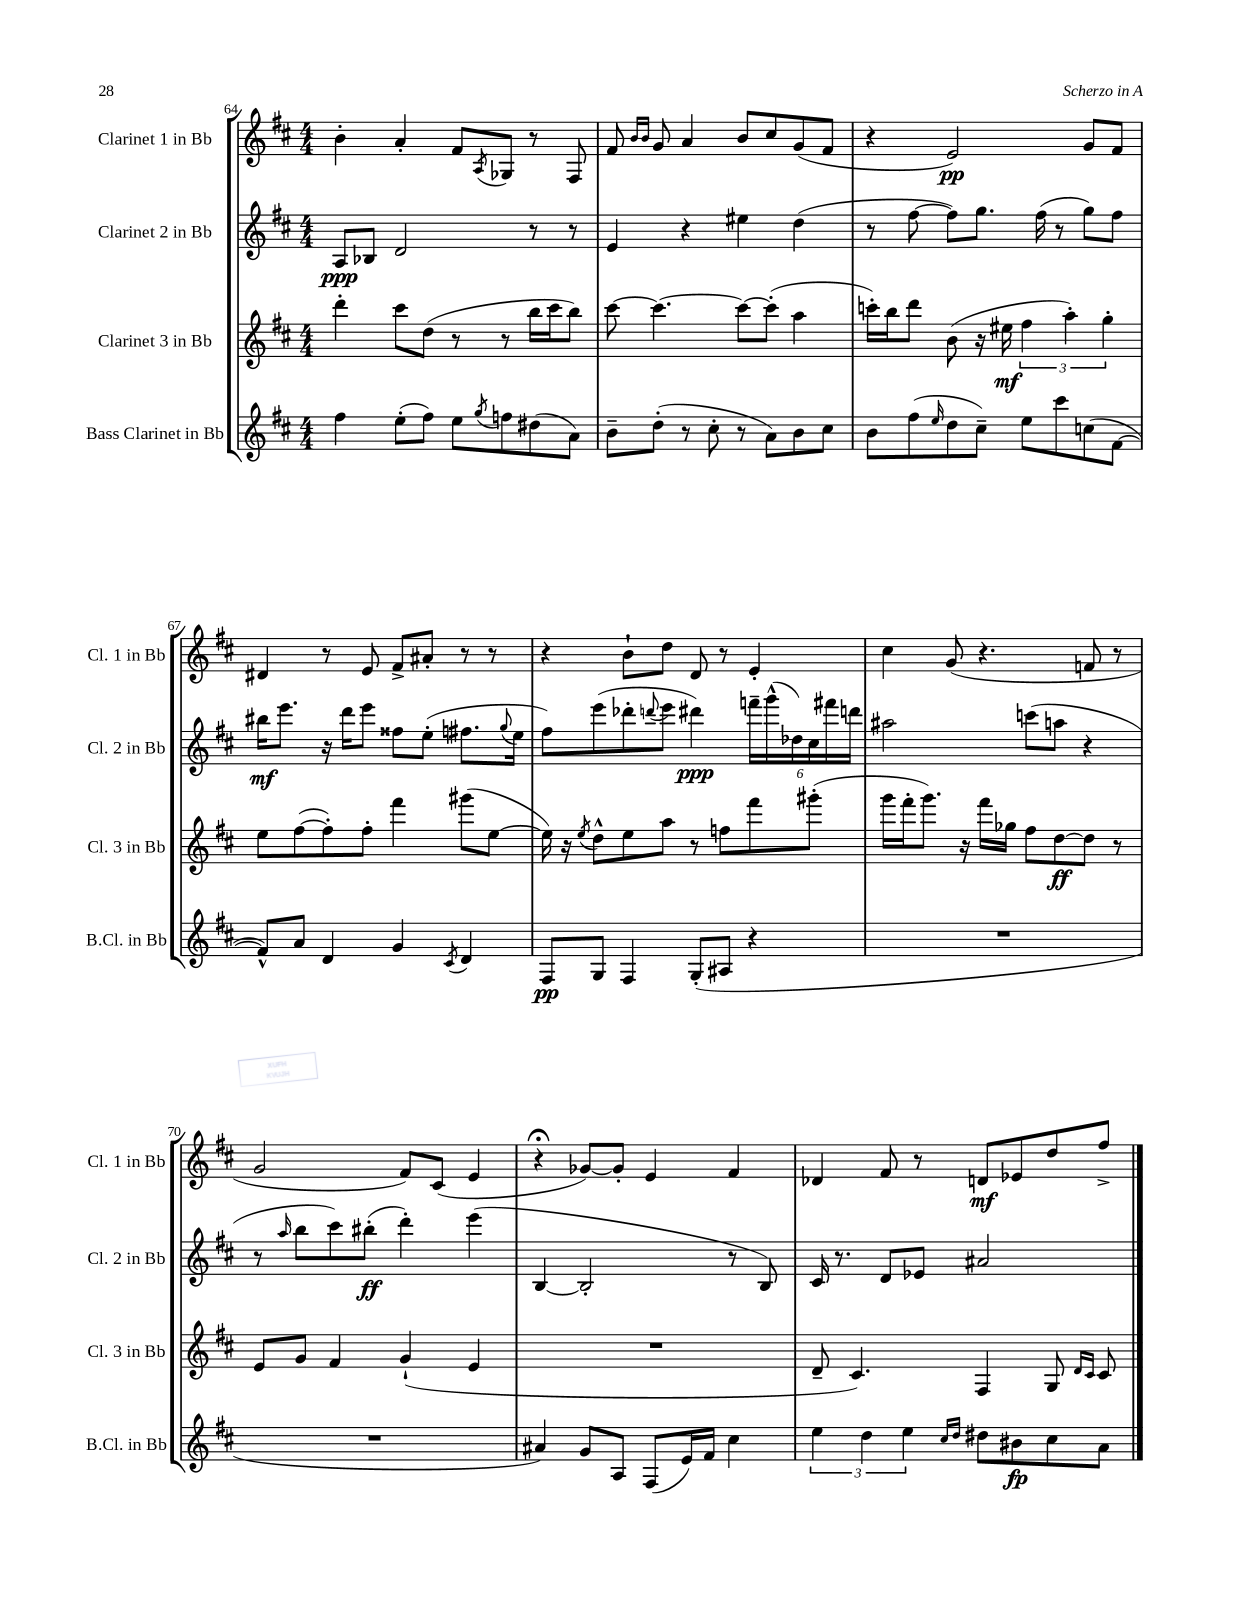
<<
\new StaffGroup <<
\new Staff = "s0" \with { instrumentName = "Clarinet 1 in Bb" shortInstrumentName = "Cl. 1 in Bb" } {
    \clef treble \key d \major \numericTimeSignature \time 4/4
    b'4-. a'4-. fis'8 \acciaccatura { a8 } ges8 r8 fis8 |
    fis'8 \grace { b'16 b'16 } g'8 a'4 b'8 cis''8 g'8( fis'8 |
    r4 e'2\pp) g'8 fis'8 |
    dis'4 r8 e'8 fis'8-> ais'8-. r8 r8 |
    r4 b'8-! d''8 d'8 r8 e'4-. |
    cis''4 g'8( r4. f'8 r8 |
    g'2 fis'8) cis'8( e'4 |
    r4\fermata ges'8~) ges'8-. e'4 fis'4 |
    des'4 fis'8 r8 d'8\mf ees'8 d''8 fis''8-> \bar "|." |
}
\new Staff = "s1" \with { instrumentName = "Clarinet 2 in Bb" shortInstrumentName = "Cl. 2 in Bb" } {
    \clef treble \key d \major \numericTimeSignature \time 4/4
    a8\ppp bes8 d'2 r8 r8 |
    e'4 r4 eis''4 d''4( |
    r8 fis''8~ fis''8) g''8. fis''16( r8 g''8) fis''8 |
    bis''16\mf e'''8. r16 d'''16 e'''8 fisis''8 e''8-.( fis''8. \appoggiatura { g''8 } e''16 |
    fis''8) e'''8( des'''8-. \appoggiatura { d'''8 } e'''8 dis'''4\ppp) \tuplet 6/4 { f'''16-- g'''16-^( des''16) cis''16 fis'''16 d'''16 } |
    ais''2 c'''8( a''8 r4 |
    r8 \grace { a''16 } b''8 cis'''8) bis''8-.\ff( d'''4-.) e'''4( |
    b4~ b2-. r8 b8) |
    cis'16 r8. d'8 ees'8 ais'2 \bar "|." |
}
\new Staff = "s2" \with { instrumentName = "Clarinet 3 in Bb" shortInstrumentName = "Cl. 3 in Bb" } {
    \clef treble \key d \major \numericTimeSignature \time 4/4
    d'''4-. cis'''8 d''8( r8 r8 b''16 cis'''16 b''8) |
    cis'''8~ cis'''4.~ cis'''8~ cis'''8-.( a''4 |
    c'''16-.) b''16 d'''8 b'8( r16 eis''16\mf \tuplet 3/2 { fis''4 a''4-.) g''4-. } |
    e''8 fis''8~( fis''8-.) fis''8-. fis'''4 gis'''8( e''8~ |
    e''16) r16 \acciaccatura { e''8 } d''8-^ e''8 a''8 r8 f''8 fis'''8 gis'''8-.( |
    g'''16 fis'''16-. g'''8.) r16 fis'''16 ges''16 fis''8 d''8~\ff d''8 r8 |
    e'8 g'8 fis'4 g'4-!( e'4 |
    R1 |
    d'8-- cis'4.) fis4 g8 \grace { d'16 cis'16 } cis'8 \bar "|." |
}
\new Staff = "s3" \with { instrumentName = "Bass Clarinet in Bb" shortInstrumentName = "B.Cl. in Bb" } {
    \clef treble \key d \major \numericTimeSignature \time 4/4
    fis''4 e''8-.( fis''8) e''8 \acciaccatura { g''8 } f''8 dis''8( a'8) |
    b'8-- d''8-.( r8 cis''8-. r8 a'8) b'8 cis''8 |
    b'8 fis''8( \grace { e''16 } d''8 cis''8--) e''8 cis'''8 c''8( fis'8~ |
    fis'8-^) a'8 d'4 g'4 \acciaccatura { cis'8 } d'4 |
    fis8\pp g8 fis4 g8-.( ais8 r4 |
    R1 |
    R1 |
    ais'4) g'8 a8 fis8( e'16) fis'16 cis''4 |
    \tuplet 3/2 { e''4 d''4 e''4 } \grace { cis''16 d''16 } dis''8 bis'8\fp cis''8 a'8 \bar "|." |
}
>>
>>
\layout { \context { \Score currentBarNumber = #64 } }
